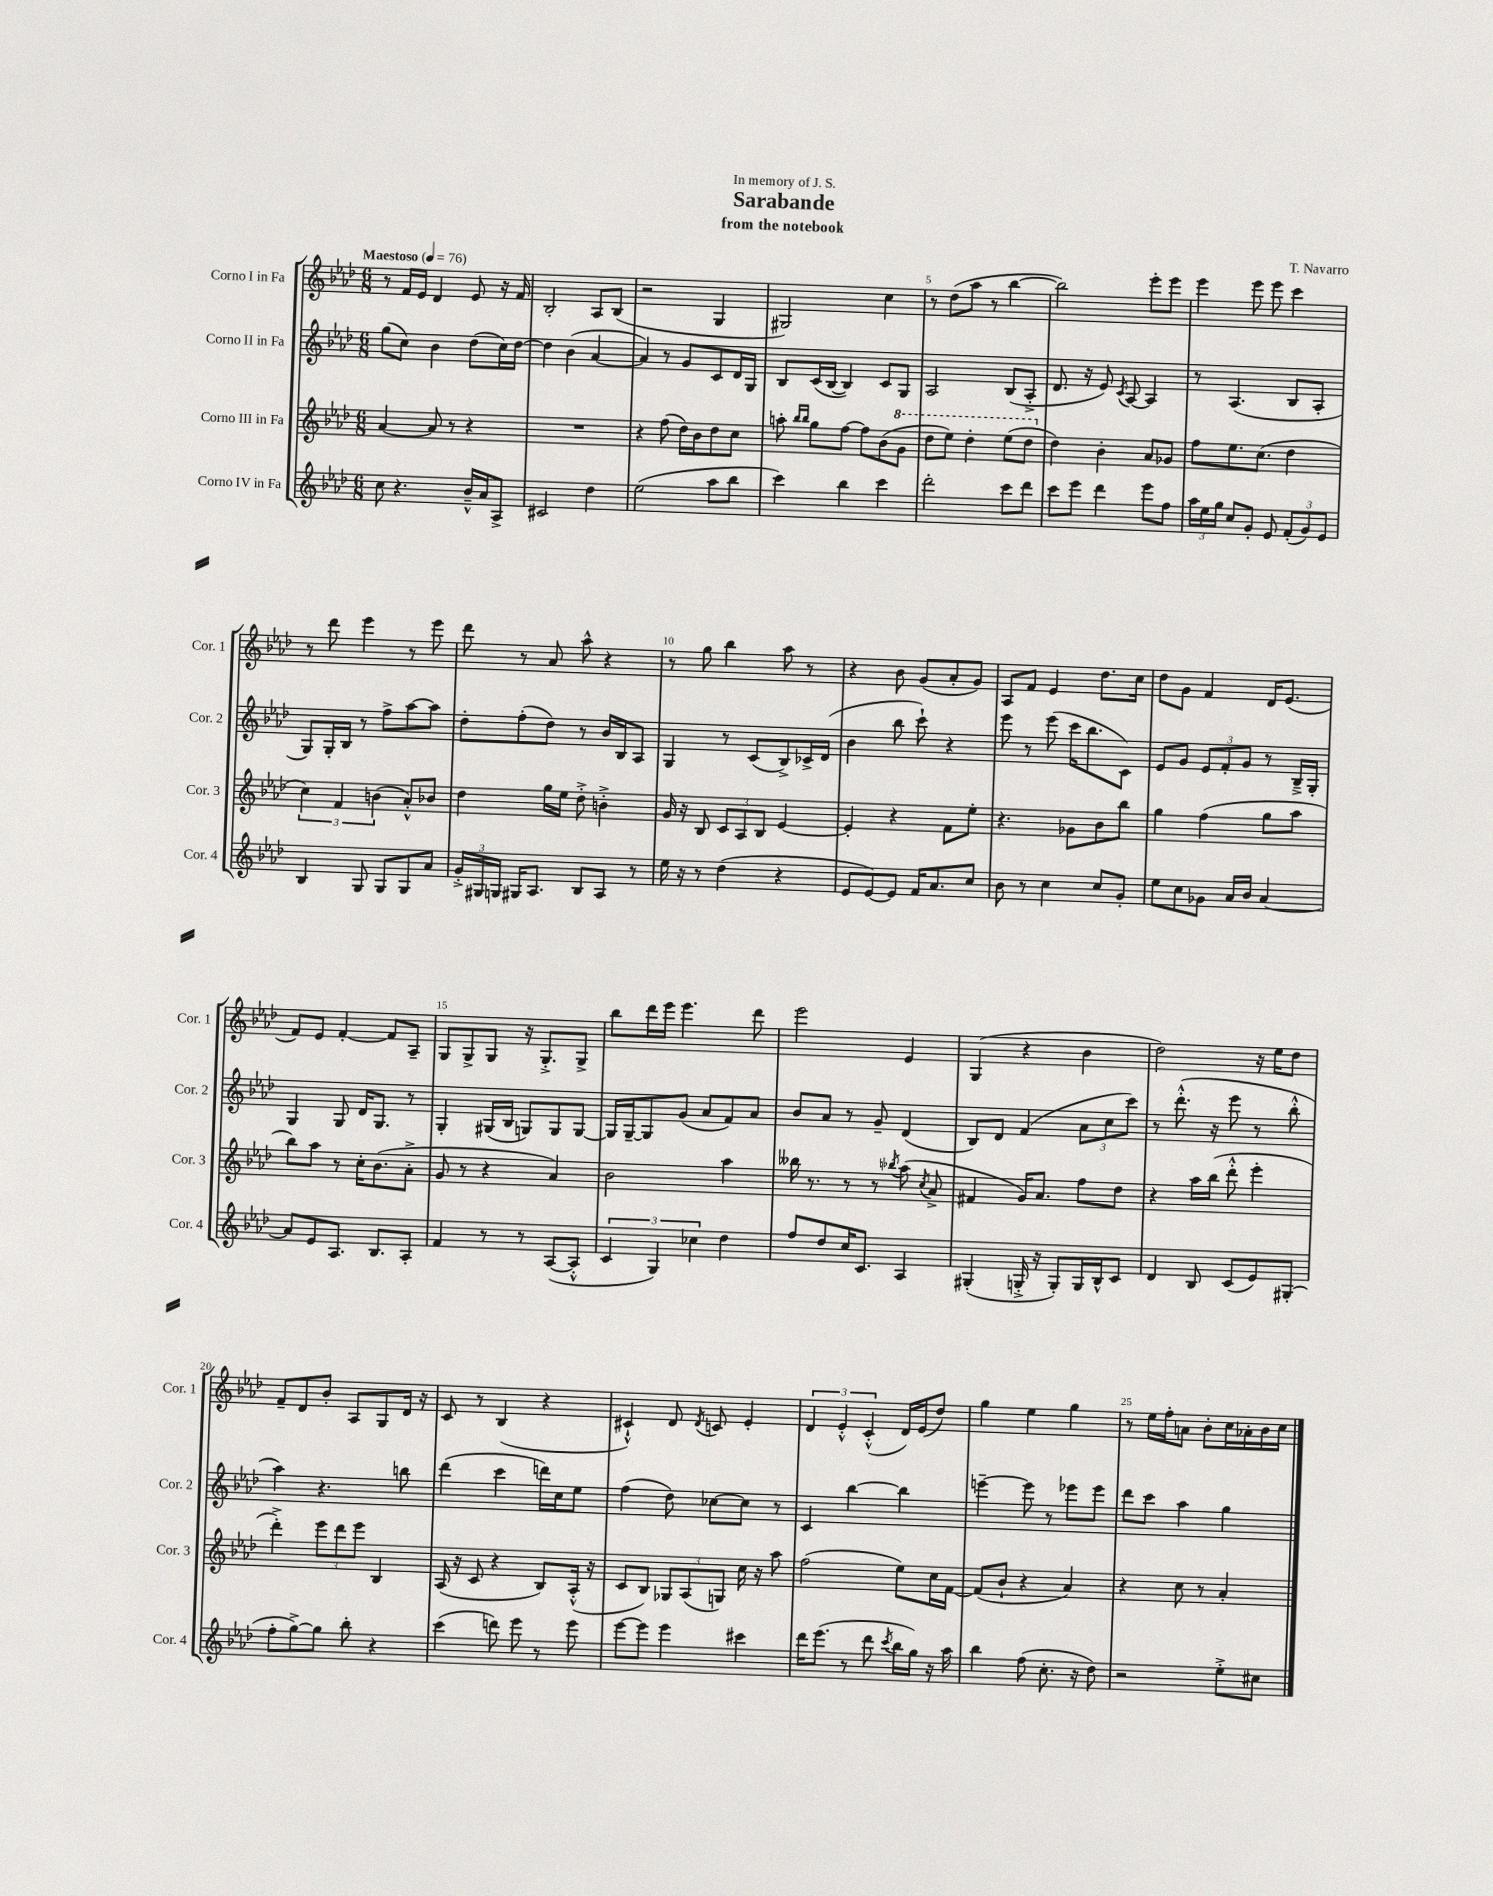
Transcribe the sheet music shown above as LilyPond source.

\header { title = "Sarabande" composer = "T. Navarro" subtitle = "from the notebook" dedication = "In memory of J. S." }
<<
\new StaffGroup <<
\new Staff = "s0" \with { instrumentName = "Corno I in Fa" shortInstrumentName = "Cor. 1" } {
    \clef treble \key aes \major \numericTimeSignature \time 6/8 \tempo "Maestoso" 4 = 76
    \autoBeamOff r8 f'16[ ees'16] des'4 ees'8 r16 f'16 |
    bes2-. aes8[ bes8]( |
    r2 g4 |
    gis2) c''4 |
    r8 des''8[( aes''8] r8 bes''4~ |
    bes''2) ees'''8[-. ees'''8] |
    ees'''4 ees'''8 ees'''8 c'''4 |
    r8 des'''8 ees'''4 r8 ees'''8 |
    des'''8 r8 aes'8 aes''8-^ r4 |
    r8 g''8 bes''4 aes''8 r8 |
    r4 bes'8 g'8[( aes'8-. g'8]) |
    aes8[ f'8] ees'4 des''8.[ c''16] |
    des''8[ g'8] f'4 des'16[ ees'8.]( |
    f'8[) ees'8] f'4~-. f'8[ aes8]-- |
    g8[ g8-> g8] r16 g8.[-.-> g8]-> |
    bes''8[ des'''16 ees'''16] ees'''4. des'''8 |
    ees'''2 ees'4 |
    g4( r4 bes'4 |
    des''2) r16 ees''16[ des''8] |
    f'8[-- des'8 bes'8]-. aes8[ g8 des'16] r16 |
    c'8 r8 bes4( r4 |
    cis'4-!-^) des'8 \acciaccatura { des'8 } c'8 ees'4-. |
    \tuplet 3/2 { des'4 ees'4-.-^ c'4-.-^( } des'16[) ees'16( des''8]) |
    g''4 ees''4 g''4 |
    r8 ees''16[ f''16-. a'8] bes'8[-. c''16 aes'16-. bes'16 c''16] \bar "|." |
}
\new Staff = "s1" \with { instrumentName = "Corno II in Fa" shortInstrumentName = "Cor. 2" } {
    \clef treble \key aes \major \numericTimeSignature \time 6/8
    \autoBeamOff g''8[( c''8]) bes'4 des''8[( c''16) des''16]~ |
    des''4 bes'4( aes'4~ |
    aes'4) r8 g'8[ c'8 des'16 g16] |
    bes8[ c'16( bes16]~ bes4) c'8[ g8] |
    aes2 bes8[( aes8]-.-> |
    des'8. r16 ees'8) \acciaccatura { c'8 } aes8~ aes4 |
    r8 aes4.( bes8[ aes8]-. |
    g8[) g16-. bes16] r8 f''8[-> aes''8~ aes''8] |
    des''8[-. f''8-.( des''8]) r8 bes'16[ bes16 aes8] |
    g4 r8 c'8[( bes8->) ces'16-> des'16]( |
    bes'4 bes''8 c'''8-!) r4 |
    ees'''8 r8 ees'''8( c'''16[ bes''8. c'8]) |
    ees'8[ g'8] \tuplet 3/2 { ees'8[ f'8-. g'8] } r8 bes16[---> g16]-. |
    g4 g8 des'16[ g8.] r8 |
    g4-. gis16[( bes16] g8[) g8 g8]~ |
    g16[ g16~-- g8 g'8]( aes'8[ f'8) aes'8] |
    bes'8[ aes'8] r8 g'8-- des'4( |
    bes8[) des'8] f'4( \tuplet 3/2 { aes'8[ c''8 c'''8]) } |
    r8 des'''8.-.-^( r16 ees'''8 r8 bes''8-.-^ |
    aes''4) r4. b''8 |
    des'''4( c'''4 d'''16[) c''16 ees''8] |
    f''4( des''8) ces''8[~ ces''8] r8 |
    c'4 bes''4~ bes''4 |
    e'''4~-- e'''8 r8 ees'''8[ ees'''8] |
    des'''8[ c'''8] aes''4 g''4 \bar "|." |
}
\new Staff = "s2" \with { instrumentName = "Corno III in Fa" shortInstrumentName = "Cor. 3" } {
    \clef treble \key aes \major \numericTimeSignature \time 6/8
    \autoBeamOff aes'4~ aes'8 r8 r4 |
    R2. |
    r4 f''8( des''16[) bes'16 des''8 c''8] |
    a''8-. \grace { bes''16[ bes''16] } g''8[ f''8]~ f''8[ bes'8( \ottava #1 g''8] |
    des'''8[ ees'''8]) des'''4-. ees'''8[( des'''8] \ottava #0 |
    des''4) bes'4-. aes'8[ ges'8] |
    f''8[ ees''8. c''8.]( des''4 |
    \tuplet 3/2 { c''4) f'4 b'4( } aes'8[-.-^) bes'8] |
    des''4 g''16[ ees''16] des''8-.-> b'4-.-> |
    g'16 r16 bes8 \tuplet 3/2 { c'8[ aes8 bes8] } ees'4~ |
    ees'4-. r4 f'8[ ees''8]-. |
    r4. ges'8[ bes'8 bes''8] |
    g''4 f''4( g''8[ aes''8] |
    bes''8[) aes''8] r8 c''16[-. bes'8.( aes'8]-.-> |
    g'8 r8 r4 aes'4) |
    bes'2 aes''4 |
    beses''16 r8. r8 r8 \acciaccatura { bes''8 } aes''8( \acciaccatura { c''8 } aes'8-> |
    fis'4 g'16[) aes'8.] f''8[ des''8] |
    r4 aes''16[ bes''16]( des'''8-.-^ ees'''4-. |
    des'''4-.->) \tuplet 3/2 { ees'''8[ des'''8 ees'''8] } bes4 |
    aes16( r16 c'8 r4 bes8[) aes16]-.-^( r16 |
    c'8[ bes8]) \tuplet 3/2 { ges8[ aes8( g8]) } c''16 r16 aes''8 |
    f''2( ees''8[) c''16 f'16]~ |
    f'8[( bes'8]-! r4 aes'4) |
    r4 c''8 r8 aes'4-. \bar "|." |
}
\new Staff = "s3" \with { instrumentName = "Corno IV in Fa" shortInstrumentName = "Cor. 4" } {
    \clef treble \key aes \major \numericTimeSignature \time 6/8
    \autoBeamOff c''8 r4. bes'16[---^ aes'16 aes8]-> |
    cis'2 des''4 |
    ees''2( aes''8[ bes''8] |
    c'''4) bes''4 c'''4 |
    des'''2-. c'''8[ des'''8] |
    c'''8[ ees'''8] des'''4 ees'''8[ f''8] |
    \tuplet 3/2 { aes''16[ ees''16 g''16] } c''8[ g'8]-. ees'8 \tuplet 3/2 { f'8[-.( g'8) ees'8] } |
    bes4 g8 g8[ g8 aes'8] |
    \tuplet 3/2 { g'16[-.-> gis16 g16] } gis16[ aes8.] bes8[ aes8] r8 |
    ees''16 r16 r8 des''4( r4 |
    ees'8[ ees'8~) ees'8] f'16[ aes'8. c''8] |
    bes'8 r8 c''4 c''8[ g'8]-. |
    ees''8[ c''8 ges'8] aes'16[ bes'16] aes'4~ |
    aes'8[ ees'8 aes8.] bes8.[ aes8]-. |
    f'4 r8 r8 aes8[~( aes8]-.-^ |
    \tuplet 3/2 { c'4 g4) ces''4 } des''4 |
    f''8[ des''8 c''16 c'8.] aes4 |
    gis4-.( g16-.-> r16 g8[-.) g16 bes16-^ c'8] |
    des'4 bes8 c'8[( ees'8) gis8]-.( |
    f''8[-. g''8~->) g''8] bes''8-. r4 |
    c'''4( d'''8) ees'''8 r8 ees'''8 |
    ees'''8[~ ees'''8] ees'''4 cis'''4 |
    des'''16[ ees'''8.]( r8 des'''8 \acciaccatura { c'''8 } bes''16[ g''16]) r16 aes''16 |
    bes''4 f''8( c''8.-. r16 des''8) |
    r2 ees''8[-.-> cis''8] \bar "|." |
}
>>
>>
\layout { \context { \Score \override BarNumber.break-visibility = ##(#f #t #t) barNumberVisibility = #(every-nth-bar-number-visible 5) } }
